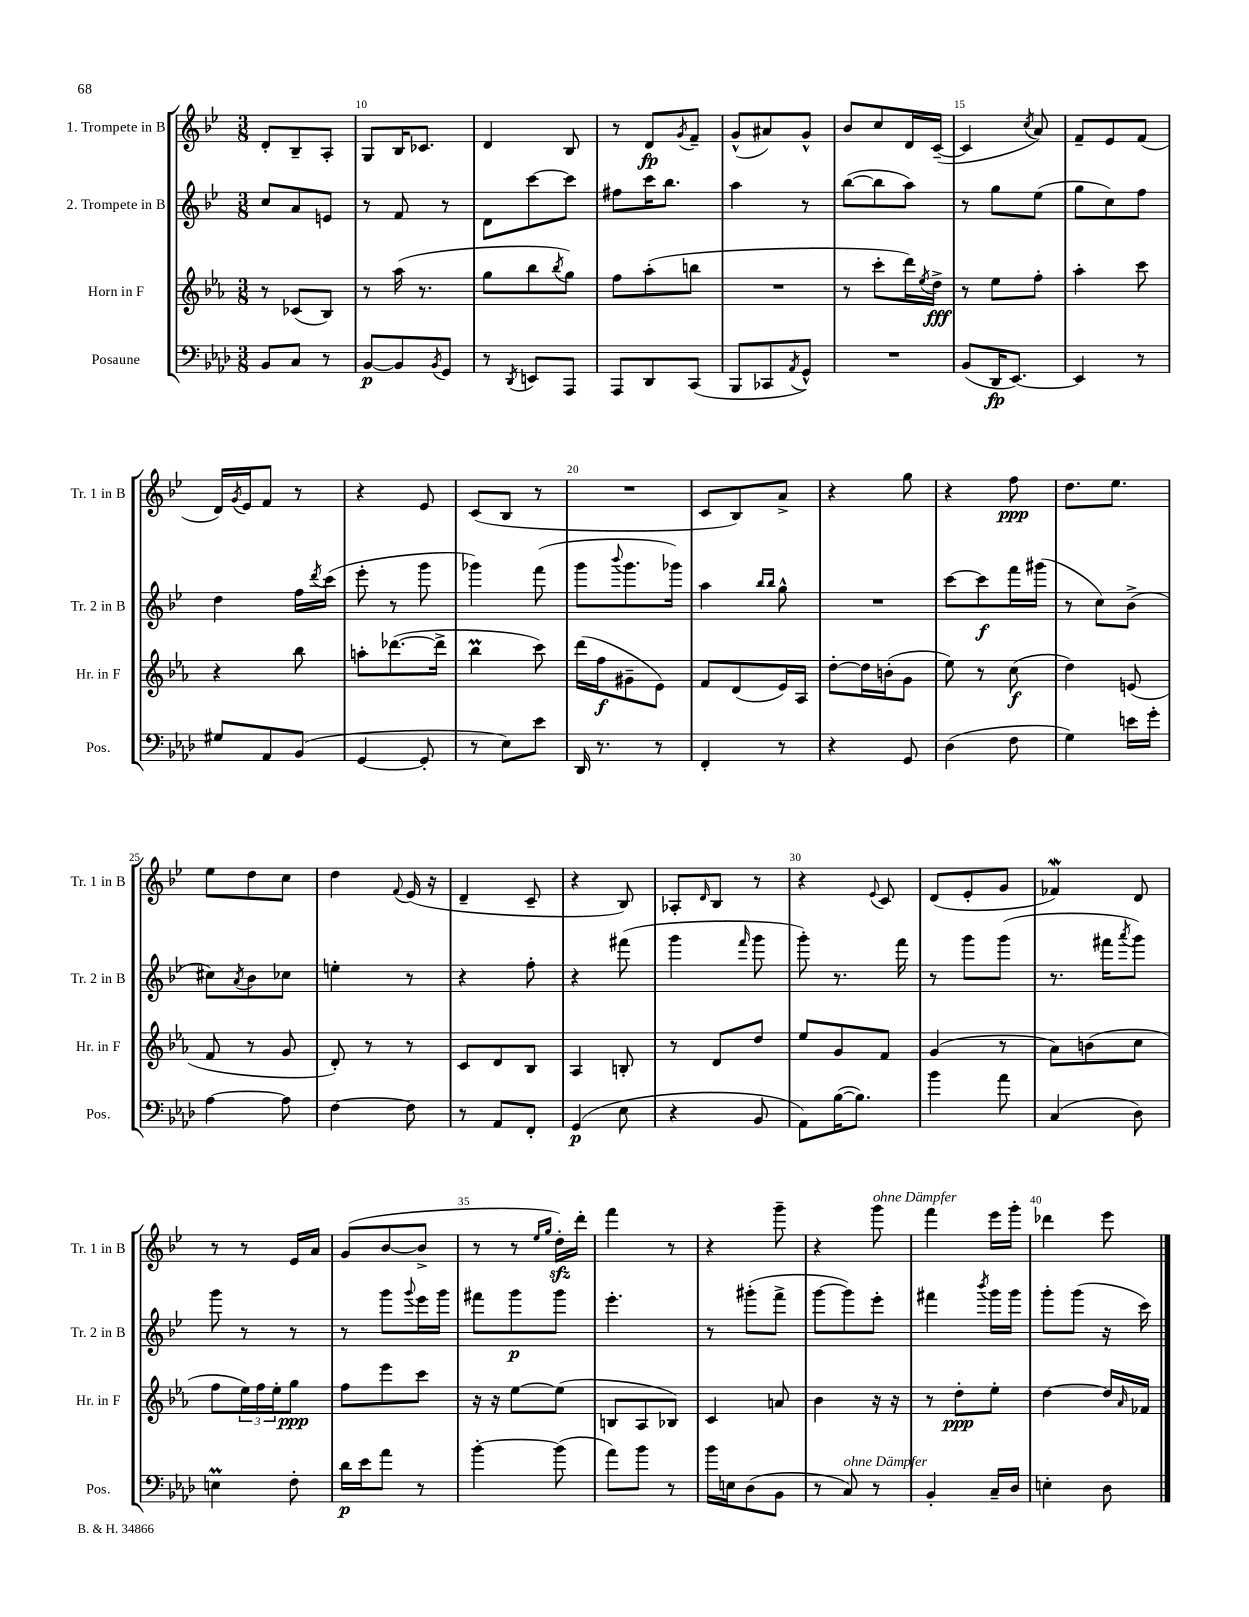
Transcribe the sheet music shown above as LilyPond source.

<<
\new StaffGroup <<
\new Staff = "s0" \with { instrumentName = "1. Trompete in B" shortInstrumentName = "Tr. 1 in B" } {
    \clef treble \key bes \major \numericTimeSignature \time 3/8
    d'8-. bes8-- a8-. |
    g8 bes16 ces'8. |
    d'4 bes8 |
    r8 d'8\fp \acciaccatura { g'8 } f'8-- |
    g'8-^( ais'8) g'8-^ |
    bes'8 c''8 d'16 c'16~--( |
    c'4 \acciaccatura { c''8 } a'8) |
    f'8-- ees'8 f'8( |
    d'16) \acciaccatura { g'8 } ees'16 f'8 r8 |
    r4 ees'8 |
    c'8( bes8 r8 |
    R4. |
    c'8 bes8) a'8-> |
    r4 g''8 |
    r4 f''8\ppp |
    d''8. ees''8. |
    ees''8 d''8 c''8 |
    d''4 \appoggiatura { f'8 } ees'16( r16 |
    d'4-- c'8-- |
    r4 bes8) |
    aes8-. \grace { d'16 } bes8 r8 |
    r4 \appoggiatura { ees'8 } c'8 |
    d'8( ees'8-. g'8 |
    fes'4\mordent) d'8 |
    r8 r8 ees'16 a'16 |
    g'8( bes'8~ bes'8-> |
    r8 r8 \grace { ees''16 g''16 } d''16-.\sfz) d'''16-. |
    f'''4 r8 |
    r4 g'''8-- |
    r4 g'''8^\markup { \italic "ohne Dämpfer" } |
    f'''4 ees'''16 g'''16-. |
    des'''4 ees'''8 \bar "|." |
}
\new Staff = "s1" \with { instrumentName = "2. Trompete in B" shortInstrumentName = "Tr. 2 in B" } {
    \clef treble \key bes \major \numericTimeSignature \time 3/8
    c''8 a'8 e'8 |
    r8 f'8 r8 |
    d'8 c'''8~ c'''8 |
    fis''8 c'''16 bes''8. |
    a''4 r8 |
    bes''8~( bes''8 a''8) |
    r8 g''8 ees''8( |
    g''8 c''8) f''8 |
    d''4 f''16 \acciaccatura { d'''8 } c'''16( |
    ees'''8-. r8 g'''8 |
    ges'''4) f'''8( |
    g'''8 \appoggiatura { bes'''8 } g'''8. ges'''16) |
    a''4 \grace { bes''16 bes''16 } g''8-^ |
    R4. |
    c'''8~ c'''8\f f'''16 gis'''16( |
    r8 c''8) bes'8->( |
    cis''8) \acciaccatura { a'8 } bes'8 ces''8 |
    e''4-. r8 |
    r4 f''8-. |
    r4 fis'''8( |
    g'''4 \grace { f'''16 } g'''8 |
    g'''8-.) r8. f'''16 |
    r8 g'''8 g'''8( |
    r8. fis'''16 \acciaccatura { a'''8 } g'''8) |
    g'''8 r8 r8 |
    r8 g'''8 \appoggiatura { g'''8 } ees'''16 g'''16 |
    fis'''8 g'''8\p g'''8 |
    ees'''4.-. |
    r8 gis'''8-.( f'''8-> |
    g'''8~ g'''8) ees'''8-. |
    fis'''4 \acciaccatura { bes'''8 } g'''16 g'''16 |
    g'''8-. g'''8( r16 c'''16) \bar "|." |
}
\new Staff = "s2" \with { instrumentName = "Horn in F" shortInstrumentName = "Hr. in F" } {
    \clef treble \key ees \major \numericTimeSignature \time 3/8
    r8 ces'8( bes8) |
    r8 aes''16( r8. |
    g''8 bes''8 \acciaccatura { bes''8 } g''8) |
    f''8 aes''8-.( b''8 |
    R4. |
    r8 c'''8-. d'''16) \acciaccatura { ees''8 } d''16->\fff |
    r8 ees''8 f''8-. |
    aes''4-. c'''8 |
    r4 bes''8 |
    a''8-. des'''8.~( des'''16-> |
    bes''4\prall c'''8) |
    d'''16( f''16\f gis'8-- ees'8) |
    f'8 d'8( ees'16) aes16 |
    d''8~-. d''16 b'16-.( g'8 |
    ees''8) r8 c''8\f( |
    d''4) e'8( |
    f'8 r8 g'8 |
    d'8-.) r8 r8 |
    c'8 d'8 bes8 |
    aes4 b8-. |
    r8 d'8 d''8 |
    ees''8 g'8 f'8 |
    g'4( r8 |
    aes'8) b'8( c''8 |
    f''8 \tuplet 3/2 { ees''16) f''16 ees''16-. } g''8\ppp |
    f''8 ees'''8 c'''8 |
    r16 r16 ees''8~ ees''8( |
    b8 aes8 bes8) |
    c'4 a'8 |
    bes'4 r16 r16 |
    r8 d''8-.\ppp ees''8-. |
    d''4~ d''16 \grace { aes'16 } fes'16 \bar "|." |
}
\new Staff = "s3" \with { instrumentName = "Posaune" shortInstrumentName = "Pos." } {
    \clef bass \key aes \major \numericTimeSignature \time 3/8
    bes,8 c8 r8 |
    bes,8~\p bes,8 \acciaccatura { bes,8 } g,8 |
    r8 \acciaccatura { des,8 } e,8 aes,,8 |
    aes,,8 des,8 c,8( |
    bes,,8 ces,8 \acciaccatura { aes,8 } g,8-^) |
    R4. |
    bes,8( des,16\fp ees,8.~) |
    ees,4 r8 |
    gis8 aes,8 bes,8( |
    g,4~ g,8-. |
    r8 ees8) ees'8 |
    des,16 r8. r8 |
    f,4-. r8 |
    r4 g,8 |
    des4( f8 |
    g4) e'16 g'16-. |
    aes4~ aes8 |
    f4~ f8 |
    r8 aes,8 f,8-. |
    g,4\p( ees8 |
    r4 bes,8 |
    aes,8) bes16~( bes8.) |
    bes'4 aes'8 |
    c4( des8) |
    e4\prall f8-. |
    des'16\p ees'16 aes'8 r8 |
    bes'4~-. bes'8( |
    aes'8) bes'8 r8 |
    bes'16 e16 des8( bes,8 |
    r8 c8^\markup { \italic "ohne Dämpfer" }) r8 |
    bes,4-. c16-- des16 |
    e4-. des8 \bar "|." |
}
>>
>>
\layout { \context { \Score currentBarNumber = #9 \override BarNumber.break-visibility = ##(#f #t #t) barNumberVisibility = #(every-nth-bar-number-visible 5) } }
